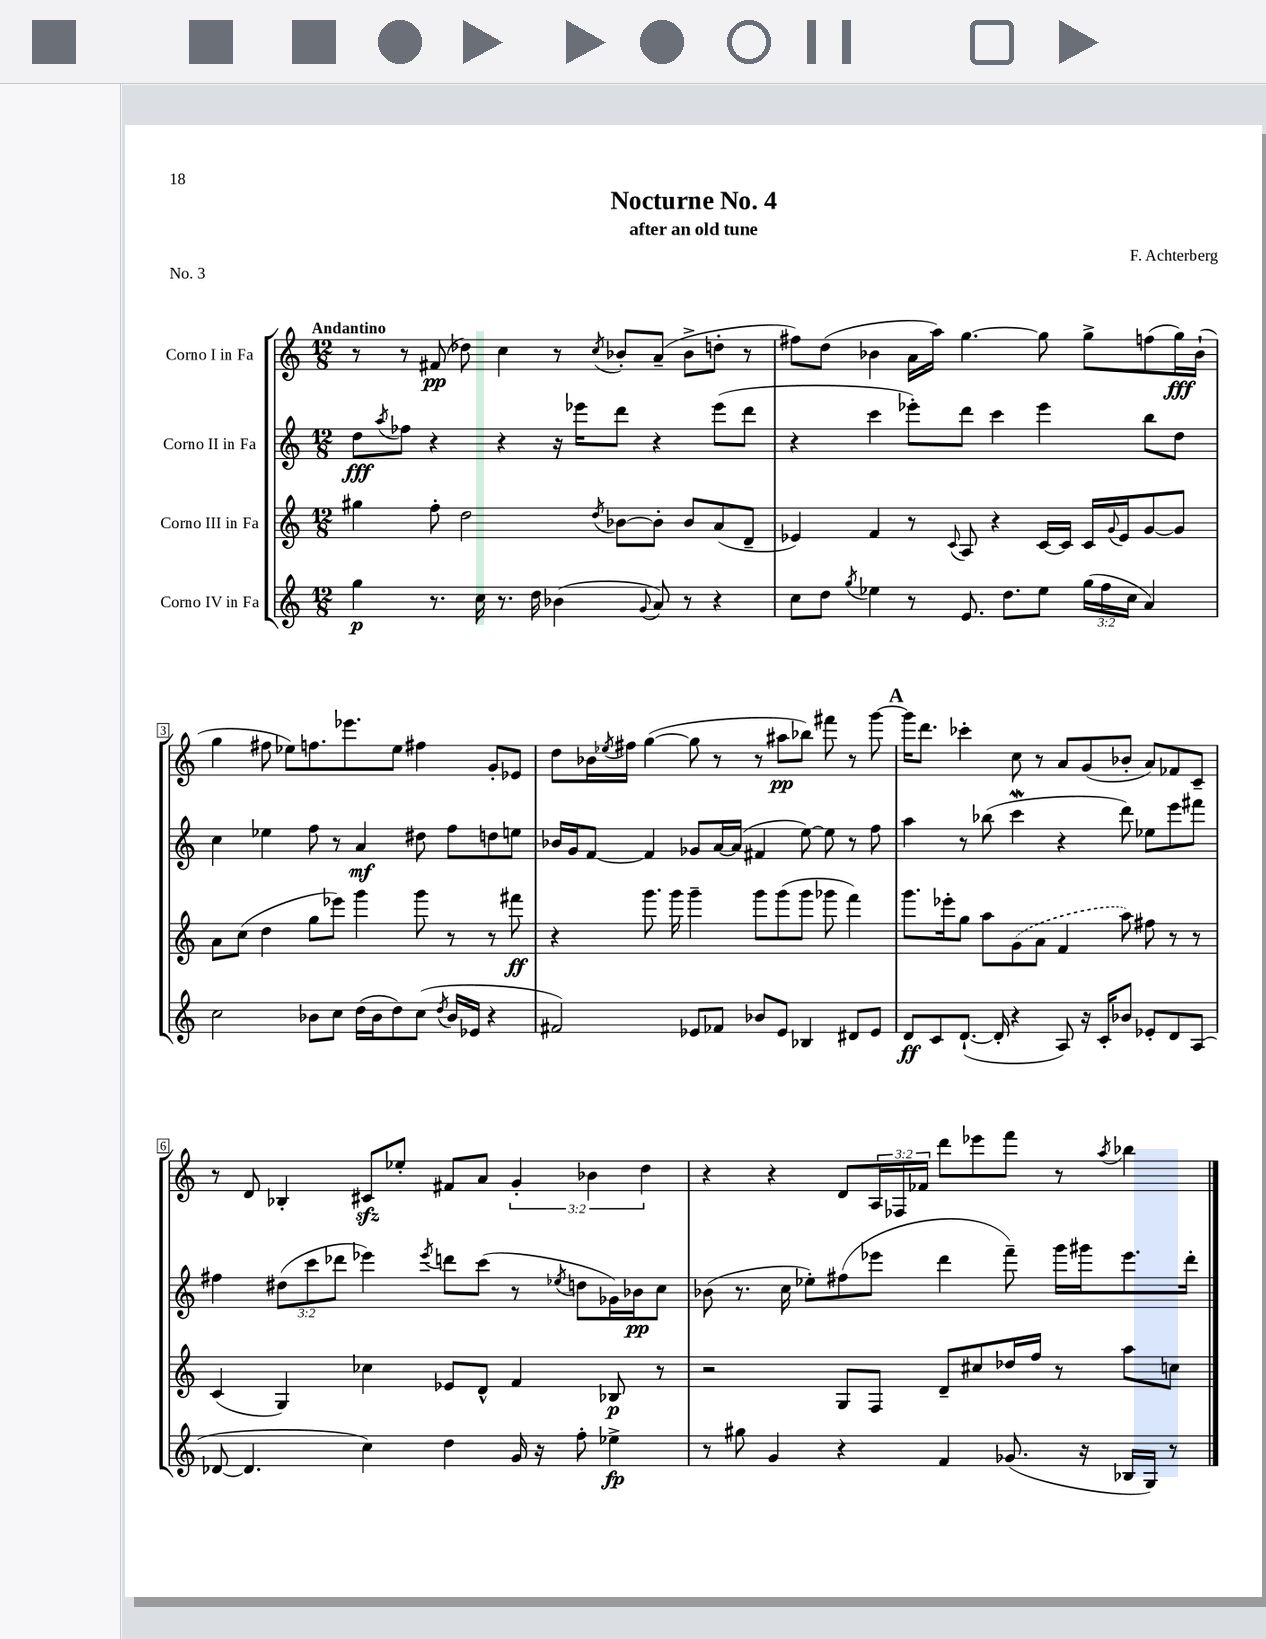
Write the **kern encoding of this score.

**kern	**kern	**kern	**kern
*staff4	*staff3	*staff2	*staff1
*clefG2	*clefG2	*clefG2	*clefG2
*k[]	*k[]	*k[]	*k[]
*M12/8	*M12/8	*M12/8	*M12/8
4gg	4gg#	8dd	8r
.	.	8qaa	.
.	.	8ff-	8r
8.r	8ff'	4r	(8f#
.	2dd	.	8dd-)
16cc	.	.	.
8.r	.	4r	4cc
16dd	.	.	.
(4b-	.	16r	8r
.	.	16eee-	.
.	8qdd	.	8qcc
.	[8b-	8ddd	8b-'
8qqg	.	.	.
8a)	8b-']	4r	(8a~
8r	8b-	.	8b-^
4r	(8a	(8eee-	8dd'
.	8d~	8ddd	8r
=	=	=	=
8cc	4e-)	4r	8ff#)
8dd	.	.	(8dd
8qgg	.	.	.
4ee-	4f	4ccc	4b-
8r	8r	8eee-')	16a
.	.	.	16aa)
.	8qqc	.	.
8.e	8A	8ddd	[4.gg
.	4r	4ccc	.
8.dd	.	.	.
8ee-	[16c	4eee-	8gg]
.	16c]	.	.
(24gg	16c	.	8gg^
24ff	.	.	.
.	8qqg	.	.
.	16e-	.	.
24cc	.	.	.
4a)	[8g	8bb	(8ff
.	8g]	8dd	16gg)
.	.	.	(16b-`
=	=	=	=
2cc	8a	4cc	4gg
.	(8cc	.	.
.	4dd	4ee-	8ff#
.	.	.	8ee-)
8b-	8gg	8ff	8.ff
8cc	8eee-)	8r	.
.	.	.	8.eee-
(16dd	4ggg	4a	.
16b-	.	.	.
8dd)	.	.	8ee-
(8cc	8ggg	8dd#	4ff#
8qdd	.	.	.
16b-	8r	8ff	.
16e-	.	.	.
4r	8r	8dd	8g'
.	8fff#	8ee	8e-
=	=	=	=
2f#)	4r	16b-	8dd
.	.	16g	.
.	.	[8f	16b-
.	.	.	8qee-
.	.	.	16ff#
.	8.ggg	4f]	([4gg
.	16ggg	.	.
8e-	4ggg~	8g-	8gg]
8f-	.	[16a	8r
.	.	(16a]	.
8b-	8ggg	4f#	8r
8e-	(8ggg	.	8aa#
4B-	8ggg	[8ee)	8bb-)
.	8ggg-	8ee]	8fff#
8d#	4fff)	8r	8r
8e-	.	8ff	[8ggg
=	=	=	=
8d	8.ggg	4aa	16ggg]
.	.	.	8.ddd
8c	.	.	.
.	16eee-'	.	.
([8.d`	8gg	8r	4ccc-'
.	8aa	(8bb-	.
16d']	.	.	.
4r	(8g	4ccc	8cc
.	8a	.	8r
8A)	4f	4r	8a
16r	.	.	(8g
16c'	.	.	.
8b-	8aa)	8ddd)	8b-'
8e-'	8ff#	8ee-	8a)
8d	8r	8eee	8f-
(8A	8r	8fff#	8c~
=	=	=	=
[8d-	(4c	4ff#	8r
4.d-]	.	.	8d
.	4G)	(12dd#	4B-'
.	.	12ccc	.
.	.	12ddd-	.
4cc)	4cc-	4eee-)	8c#
.	.	.	8ee-'
.	.	8qeee-	.
4dd	8e-	8ddd	8f#
.	8d^^	(8ccc	8a
16g	4f	8r	6g'
16r	.	.	.
.	.	8qee-	.
8ff'	.	8dd	.
.	.	.	6b-
4ee-^	8B-	16g-)	.
.	.	16b-	.
.	.	.	6dd
.	8r	8cc	.
=	=	=	=
8r	2r	(8b-	4r
8gg#	.	8.r	.
4g	.	.	4r
.	.	16cc	.
.	.	8ee-')	.
4r	8G	(8ff#	8d
.	8F	8eee-	24A
.	.	.	24F-
.	.	.	24f-
4f	8d~	4ddd	8ddd
.	8cc#	.	8eee-
(8.g-	16dd-	8fff~)	8fff
.	16ff	.	.
.	8r	16ggg	8r
16r	.	16ggg#	.
.	.	.	8qaa
16B-	8aa	8.eee-	4bb-
16G)	.	.	.
8r	8cc	.	.
.	.	16ddd'	.
==	==	==	==
*-	*-	*-	*-
